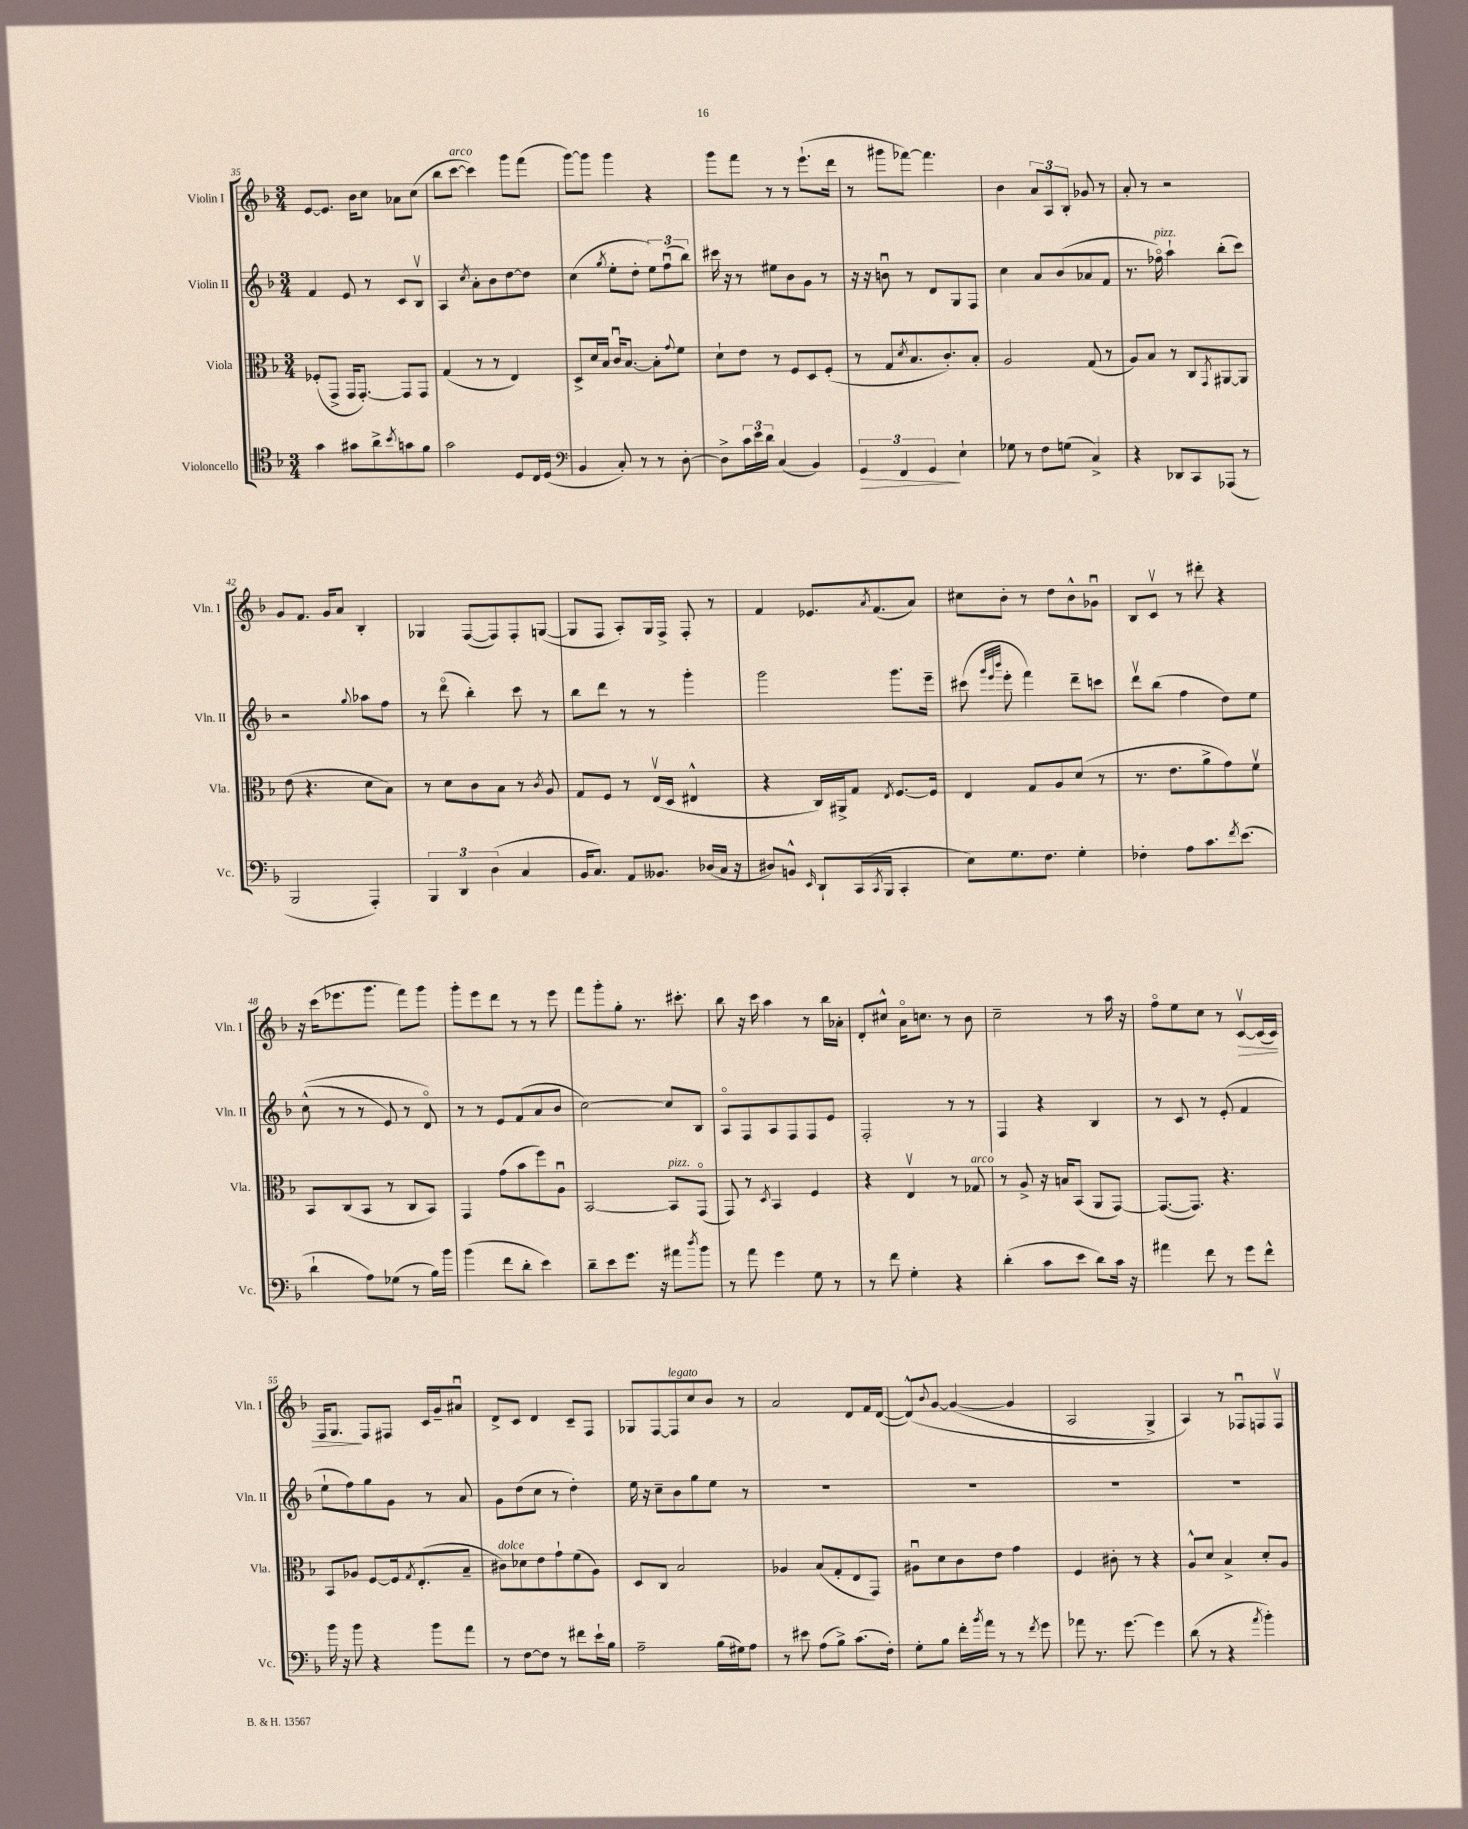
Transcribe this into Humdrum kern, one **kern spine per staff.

**kern	**kern	**kern	**kern
*staff4	*staff3	*staff2	*staff1
*clefC4	*clefC3	*clefG2	*clefG2
*k[b-]	*k[b-]	*k[b-]	*k[b-]
*M3/4	*M3/4	*M3/4	*M3/4
4g\	(8F-'/L	4f/	[8e/L
.	8GG^/J	.	8.e/]J
8g#\L	16GG/LK	8e/	.
.	[8.GG'/J)	.	16b-\LK
8a^\	.	8r	8cc\J
8qb-/	.	.	.
8g\	8GG/]L	8c/L	8a-\L
8f\J	8GG/J	8B-v/J	(8cc\J
=	=	=	=
2g\	(4G/	4A/	8bb-\L
.	.	.	[8ccc\J
.	.	8qcc/	.
.	8r	8a'\L	4ccc\])
.	8r	8b-\	.
8D/L	4E/)	[8dd\	8ggg\L
16C/L	.	8dd\]J	(8fff\J
(16D/JJ	.	.	.
=	=	=	=
*clefF4	*	*	*
4BB-/	8D^/L	(4cc\	[8ggg\L)
.	16d/L	.	8ggg\]J
.	16B-/JJ	.	.
.	.	8qgg/	.
8C'/)	16cu/LK	8ee'\L	4ggg\
.	[8.B-/J	.	.
8r	.	8dd'\J	.
8r	8B-'\]L	12ee\L)	4r
.	.	(12ffu\	.
.	8qqg/	.	.
[8D'\	8f\J	.	.
.	.	12bb-\J)	.
=	=	=	=
8D^\]L	8d`\L	16ccc#\	8ggg\L
.	.	16r	.
24c\L	8e\J	8r	8fff\J
24e\	.	.	.
24d\JJ	.	.	.
(4C/	8r	8ee#\L	8r
.	8F/L	8b-\	8r
4BB-/)	8D/	8g\J	(8.eee`\L
.	(8F'/J	8r	.
.	.	.	16ddd\Jk
=	=	=	=
6GG/	8r	16r	8r
.	.	16r	.
.	8G/L	8bu\	8ggg#\L
6FF/	.	.	.
.	8qd/	.	.
.	8.B-/	8r	[8fff-\J)
6GG/	.	.	.
.	.	8d/L	4.fff-\]
.	8.c'/)	.	.
4E`\	.	8G/	.
.	8B-'/J	8F/J	.
=	=	=	=
8G-\	2A/	4cc\	4b-\
8r	.	.	.
8F\L	.	8a/L	12a/L
.	.	.	12A/
(8G\J	.	(8b-/	.
.	.	.	12B-'/J
4C^/)	(8G/	8a-/	8g-/
.	8r	8f/J	8r
=	=	=	=
4r	8A/L)	8.r	8a'/
.	8B-/J	.	8r
.	.	16ff-o\)	.
8DD-/L	8r	4aa`\	2r
8CC/	8C/L	.	.
.	8qGG/	.	.
(8AAA-/J	[8AA#/	(8bb-'\L	.
8r	8AA#/]J	8ccc\J)	.
=	=	=	=
2BBB-/	(8e\	2r	8g/L
.	4.r	.	8.f/J
.	.	.	16g/LK
.	.	.	8a/J
.	.	8qqgg/	.
4AAA'/)	8d\L	8aa-\L	4B-'/
.	8B-\J)	8ff\J	.
=	=	=	=
6BBB-/	8r	8r	4G-/
.	8d\L	(8dddo\	.
6DD/	.	.	.
.	8c\	4bb-'\)	([8F/L
(6D\	.	.	.
.	8B-\J	.	8F/])
4C/	8r	8ccc\	8F'/
.	8qc/	.	.
.	8A/	8r	([8G/J
=	=	=	=
16BB-/LK	8G/L	8bb-\L	8G/]L
8.C/J)	.	.	.
.	8F/J	8ddd\J	8F/J
8AA/L	8r	8r	8A'/L)
8.BB--/J	(16Ev/LL	8r	16G/L
.	16D/JJ	.	16F^/JJ
.	4E#^^/	4ggg'\	8F'/
(16D-/LL	.	.	.
16C/JJ	.	.	8r
16r	.	.	.
=	=	=	=
8D#/L)	4r	2ggg\	4f/
8BB^^/J	.	.	.
16qqEE/	.	.	.
8DD`/L	16C/LL)	.	8.e-/L
.	16AA#^/J	.	.
(16CC/L	8G/J	.	.
8qCC/	.	.	8qa/
16BBB-/JJ	.	.	(8.f/
.	8qE/	.	.
4CC'/	[8.F/L	8.ggg\L	.
.	.	.	8a/J)
.	16F/]Jk	16eee~\Jk	.
=	=	=	=
8E\L)	4E/	(8ccc#\	8cc#\L
.	.	32qqggg/LLL	.
.	.	32qqeee/	.
.	.	32qqbbb-/JJJ	.
8.G\	.	8eee'\	8b-'\J
.	8G/L	4fff\)	8r
8.F\J	.	.	.
.	8A/	.	8dd\L
4G'\	(8d/J	8ddd~\L	8b-^^\
.	8r	8ccc\J	8g-u\J
=	=	=	=
4F-'\	8.r	8dddv\L	8B-/L
.	.	(8bb-\J	8cv/J
.	8.e\L	.	.
8A\L	.	4ff\	8r
8.c\	8a^\	.	8ddd#'\
.	8g\)	8dd\L)	4r
8qf/	.	.	.
(8.e\J	.	.	.
.	8fv\J	8ee\J	.
=	=	=	=
4d`\	8BB-/L	&((8cc^^\	16r
.	.	.	(16ccc\LK
.	(8C/	8r	8.eee-\
8A\L)	8BB-/J	8r	.
.	.	.	8.ggg\J
(8G-\J	8r	8e/)	.
8r	8C/L	8r	8fff\L)
16B-\LL)	8BB-/J)	8do/&)	8ggg\J
16b-\JJ	.	.	.
=	=	=	=
(4b-\	4GG/	8r	8ggg'\L
.	.	8r	8eee\
8f\L	(8g\L	8e/L	8ddd\J
8d'\J	8b-\	(8f/	8r
4e\)	8ff\)	8a/	8r
.	8Au\J	8b-/J	8eee\
=	=	=	=
8d~\L	[2BB-/	[2cc\)	8fff\L
8e\	.	.	8ggg'\
8.g\J	.	.	8gg'\J
.	.	.	8.r
16r	.	.	.
8a#\L	8BB-/]L	8cc/]L	.
.	.	.	8.ccc#'\
8qdd/	.	.	.
8b-\J	(8GGo/J	8B-/J	.
=	=	=	=
8r	8GG/)	8Ao/L	8bb-\
8a\	8r	8F/	16r
.	.	.	16ccc\
.	8qD/	.	.
4g\	4BB-/	8A/	4aa\
.	.	8F/	.
8G\	4F/	8F/	8r
8r	.	8e/J	16bb-\LL
.	.	.	16a-'\JJ
=	=	=	=
8r	4r	2F'/	8d'/L
8f\	.	.	8cc#^^/J
4G'\	4Ev/	.	16ao\LK
.	.	.	8.cc\J
4r	8r	8r	8r
.	8G-/	8r	8b-\
=	=	=	=
(4d'\	8r	4F/	2cc~\
.	8A^/	.	.
8c\L	16r	4r	.
.	16B/LK	.	.
8e\J	(8BB-/J	.	.
8d\L)	8AA/L	4B-/	8r
16c\Jk	[8GG/J)	.	16aa\
16r	.	.	16r
=	=	=	=
4a#\	(8.GG/_L	8r	8ffo\L
.	.	8c/	8ee\
.	8.GG/]J)	.	.
8f\	.	8r	8cc\J
8r	4.r	(8e'/	8r
8g\L	.	4f/	[8cv/L
8f^^\J	.	.	(16c/]L
.	.	.	16c/JJ)
=	=	=	=
16b-\	8BB-/L	8ee`\L	16F/LK
16r	.	.	8.G/J
8b-\	8A-/J	8ff\)	.
4r	[8F/L	8gg\	8F/L
.	16F/]k	8g\J	8F#/J
.	8qG/	.	.
.	(8.E'/	.	.
8b-\L	.	8r	16c/LL
.	.	.	16g~/J
8a\J	8B-~/J	8a/	8a#u/J
=	=	=	=
8r	8c#\L)	8g\L	8d^/L
[8F\L	8d-\	(8dd\	8c/J
8F\]J	8e\	8cc\J	4d/
8r	8g`\	8r	.
8f#\L	(8f\	4dd'\)	8c~/L
16e`\L	8A\J)	.	8F/J
16B-\JJ	.	.	.
=	=	=	=
2A~\	8D/L	16ee\	8G-/L
.	.	16r	.
.	8C/J	8cc~\L	[8F/
.	2B-/	8b-\	8F/]
.	.	8gg\	8cc/
(16B-\LL	.	8ee\J	8b-/J
16G#\J)	.	.	.
8A\J	.	8r	8r
=	=	=	=
8r	4A-/	2.r	2a/
8e#\	.	.	.
(8A\L	(8B-/L	.	.
8B-^\J)	8G'/	.	.
(8.c\L	8E/	.	8d/L
.	8GG/J)	.	16f/L
16F'\Jk)	.	.	([16d/JJ
=	=	=	=
8G'\L	8A#u\L	2.r	&(8d^^/]L)
.	.	.	8qqb-/
8B-\J	8d\	.	[8g/J
16f'\LL	8c\	.	(4g/_
8qb-/	.	.	.
16a\JJ	.	.	.
8r	8e\J	.	.
8r	4g\	.	4g/]
8qf/	.	.	.
8g\	.	.	.
=	=	=	=
8a-\	4F/	2.r	2A/
8.r	.	.	.
.	8c#'\	.	.
[8.g\	.	.	.
.	8r	.	.
4g\]	4r	.	4G^/)
=	=	=	=
(8d\	8A^^/L	2.r	4A/&)
8r	8d/J	.	.
4r	4B-^/	.	8r
.	.	.	8F-u/L
8qa/	.	.	.
4b-'\)	8d'/L	.	8F/
.	8A/J	.	8Fv/J
==	==	==	==
*-	*-	*-	*-
